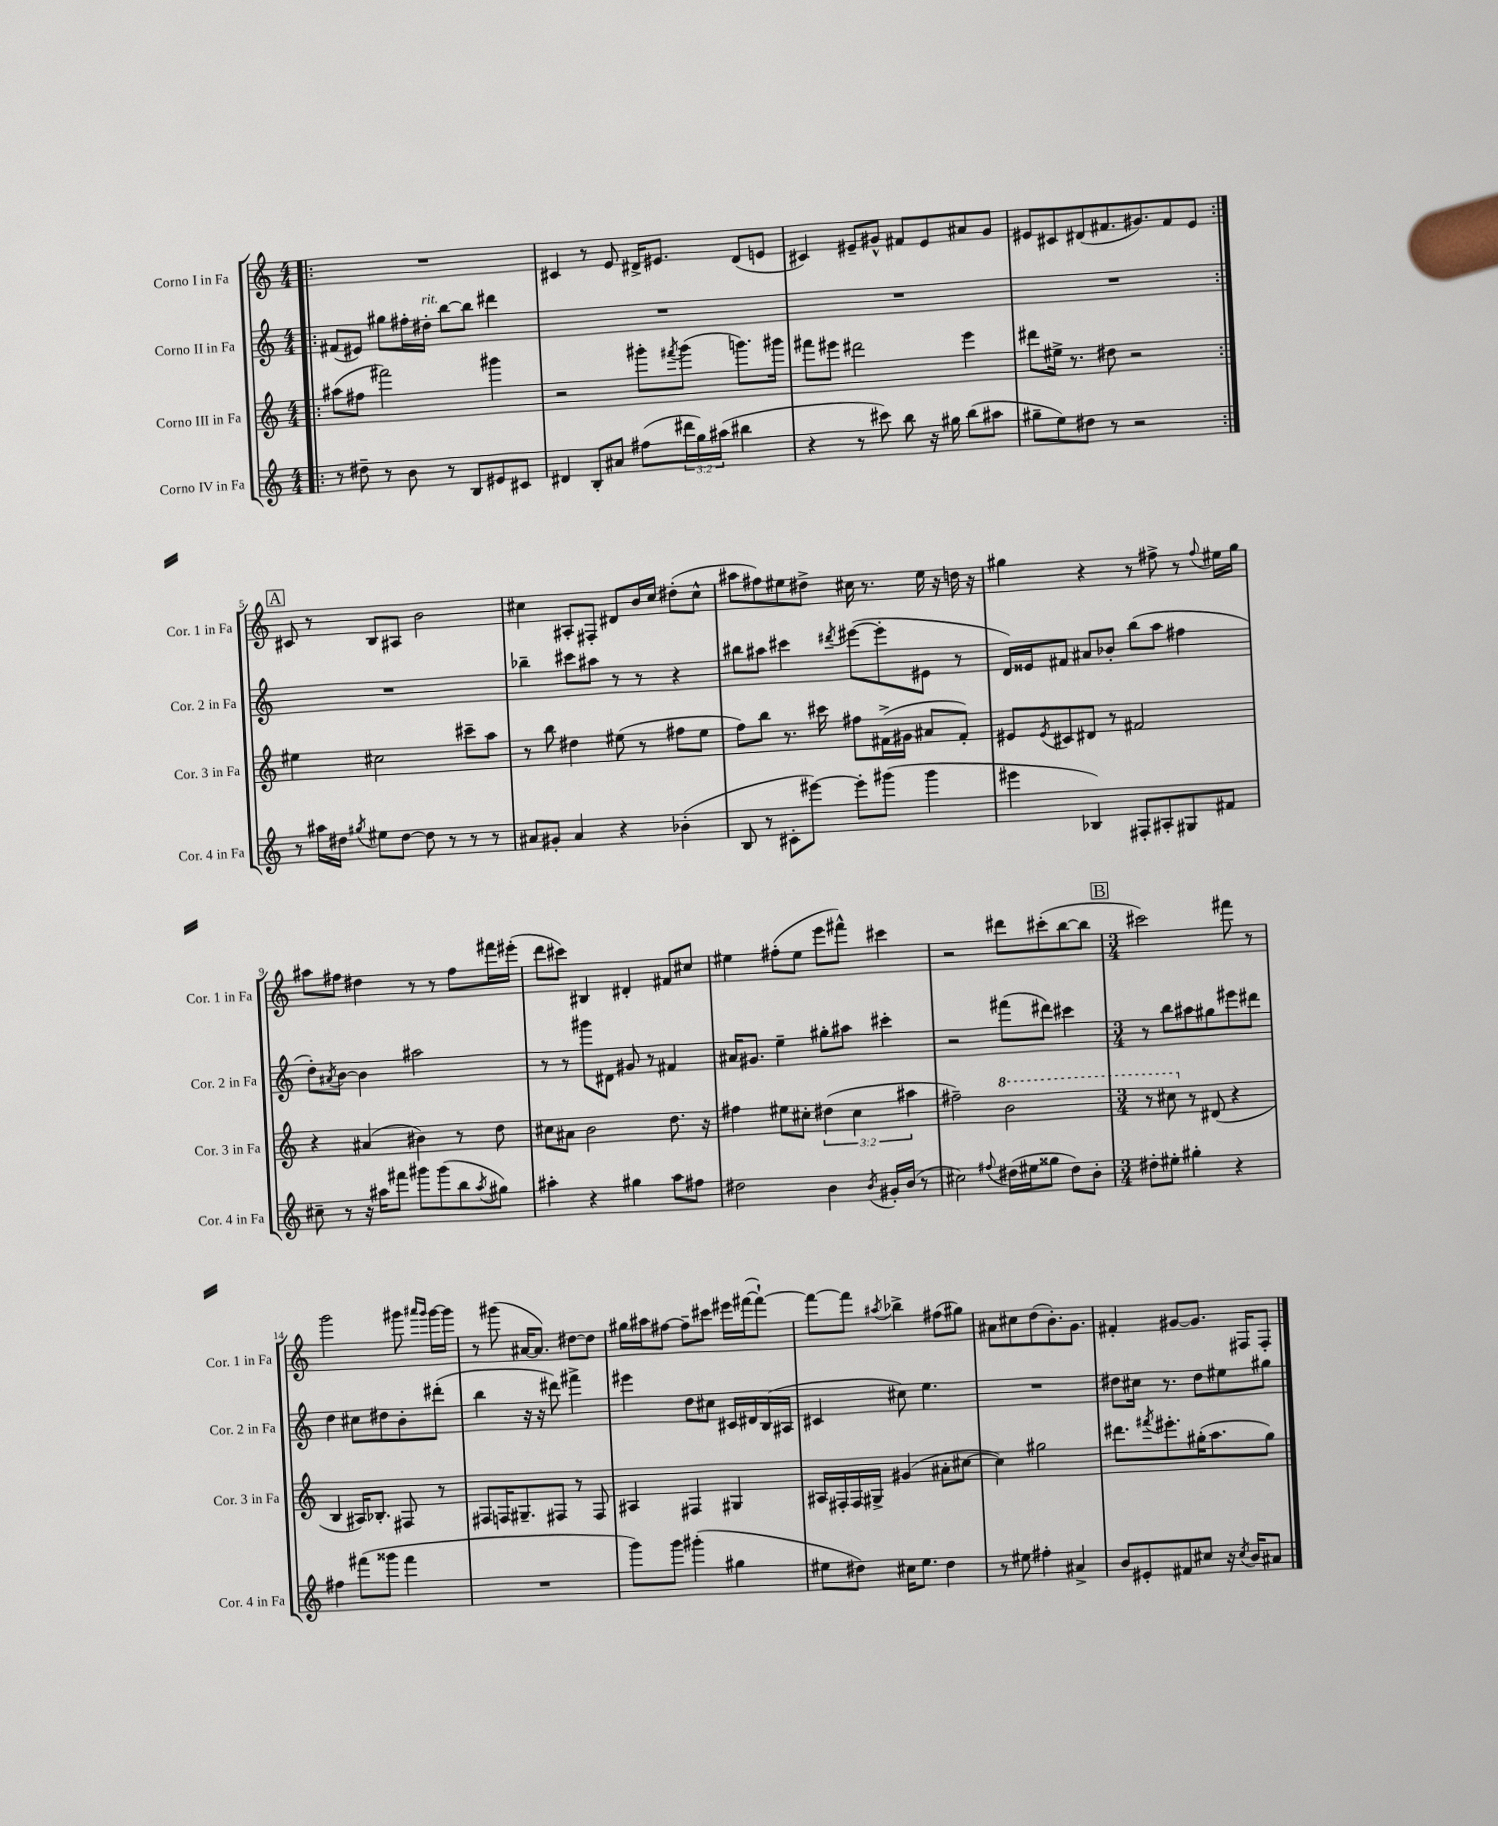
<<
\new StaffGroup <<
\new Staff = "s0" \with { instrumentName = "Corno I in Fa" shortInstrumentName = "Cor. 1 in Fa" } {
    \clef treble \key c \major \numericTimeSignature \time 4/4
    \repeat volta 2 { \bar ".|:" R1 |
    cis'4 r8 e'8 dis'16-> eis'8. dis'8( e'8 |
    cis'4) eis'8-- gis'8-^ fis'8 eis'8 ais'8 gis'8 |
    eis'8 cis'8 dis'8( fis'8. gis'8.) fis'8 eis'8 | }
    \mark \markup { \box "A" } cis'8 r8 b8 ais8 b'2 |
    cis''4 ais8-. fis8-. dis'8 b'16 cis''16 dis''8-.( cis''8-^ |
    ais''8 fis''8) eis''8 dis''8-> cis''16 r8. eis''16 r16 d''16 r16 |
    gis''4 r4 r8 fis''8-> r8 \appoggiatura { fis''8 } eis''16 gis''16 |
    ais''8 fis''8 dis''4 r8 r8 fis''8 fis'''16 eis'''16-.( |
    d'''8 cis'''8) bis4 dis'4-. fis'8 cis''8 |
    eis''4 fis''8-.( eis''8 e'''8 fis'''8-^) cis'''4 |
    r2 dis'''8 cis'''8-.( b''8~ b''8 |
    \mark \markup { \box "B" } \numericTimeSignature \time 3/4 cis'''2) fis'''8 r8 |
    g'''2 gis'''8 \grace { ais'''16 gis'''16 } gis'''16~ gis'''16 |
    r8 gis'''8( ais'16~ ais'8.) dis''8~ dis''8 |
    gis''16 ais''16 fis''8~ fis''8-- cis'''8 eis'''16 fis'''16~( fis'''8~-!) |
    fis'''8~ fis'''8 \acciaccatura { ais''8 } bes''4-> fis''8( gis''8) |
    ais'8 cis''8 d''8( b'8.-.) g'8. |
    fis'4-. gis'8~ gis'8. fis16 fis8-. \bar "|." |
}
\new Staff = "s1" \with { instrumentName = "Corno II in Fa" shortInstrumentName = "Cor. 2 in Fa" } {
    \clef treble \key c \major \numericTimeSignature \time 4/4
    \repeat volta 2 { \bar ".|:" fis'8( eis'8) gis''8 fis''16-. dis''16-.^\markup { \italic "rit." } b''8~ b''8 dis'''4 |
    R1 |
    R1 |
    R1 | }
    \mark \markup { \box "A" } R1 |
    bes''4-- cis'''8 ais''8 r8 r8 r4 |
    bis''8 ais''8 cis'''4 \acciaccatura { dis'''8 } eis'''8~( eis'''8-. eis'8 r8 |
    d'16) eisis'16 fis'8 ais'8 bes'8-. b''8( a''8 fis''4 |
    d''8-.) \acciaccatura { ais'8 } b'8~ b'4 ais''2 |
    r8 r8 gis'''8 dis'8 gis'8 r8 fis'4 |
    ais'16 gis'8. e''4-- gis''8-. ais''8 cis'''4-. |
    r2 fis'''8( dis'''8) cis'''4 |
    \mark \markup { \box "B" } \numericTimeSignature \time 3/4 r8 b''8 ais''8 gis''8 eis'''8 dis'''8 |
    d''4 cis''8 dis''8 b'8-. dis'''8-.( |
    b''4 r16 r16 dis'''8) fis'''4-> |
    eis'''4 d''8 cis''8 cis'16 dis'16 b16( ais16 |
    cis'4 cis''8) e''4. |
    R2. |
    dis''8 cis''16 r8. dis''8 eis''8 gis''8 \bar "|." |
}
\new Staff = "s2" \with { instrumentName = "Corno III in Fa" shortInstrumentName = "Cor. 3 in Fa" } {
    \clef treble \key c \major \numericTimeSignature \time 4/4 \override Staff.TupletNumber.text = #tuplet-number::calc-fraction-text
    \repeat volta 2 { \bar ".|:" ais''8( fis''8 fis'''2) gis'''4 |
    r2 gis'''8-. \acciaccatura { fis'''8 } gis'''8( g'''8.) gis'''16 |
    fis'''8 eis'''8 dis'''2 eis'''4 |
    dis'''8 eis''16-> r8. dis''8 r2 | }
    \mark \markup { \box "A" } eis''4 cis''2 cis'''8-- a''8 |
    r8 b''8 dis''4 eis''8( r8 fis''8 eis''8 |
    f''8) b''8 r8. cis'''16 fis''8 fis'16->( gis'16 ais'8 fis'8-.) |
    eis'8 \acciaccatura { eis'8 } cis'8 dis'8 r8 fis'2 |
    r4 ais'4( bis'4) r8 d''8 |
    cis''8 ais'8 b'2 d''8. r16 |
    fis''4 eis''8 cis''8-. \tuplet 3/2 { dis''4( cis''4 ais''4 } |
    fis''2--) \ottava #1 b''2 |
    \mark \markup { \box "B" } \numericTimeSignature \time 3/4 r8 cis'''8 \ottava #0 r8 dis'8( r4 |
    b4 ais16) bes8.-. fis8 r8 |
    fis8 f16 gis8.-- fis8 r8 fis8 |
    ais4 fis4 gis4 |
    ais16 fis16-. fis16 gis16-> gis'4( ais'8-. cis''8~ |
    cis''4) gis''2 |
    dis'''8. \acciaccatura { fis'''8 } eis'''8.-. gis''16-.( a''8. gis''8) \bar "|." |
}
\new Staff = "s3" \with { instrumentName = "Corno IV in Fa" shortInstrumentName = "Cor. 4 in Fa" } {
    \clef treble \key c \major \numericTimeSignature \time 4/4 \override Staff.TupletNumber.text = #tuplet-number::calc-fraction-text
    \repeat volta 2 { \bar ".|:" r8 dis''8-- r8 b'8 r8 b8 eis'8 cis'8 |
    dis'4 b8-. ais'8 fis''8( \tuplet 3/2 { dis'''16 g''16) ais''16( } bis''4 |
    r4 r8 cis'''8) b''8 r16 gis''16 b''8( ais''8 |
    gis''8-- e''8) dis''8 r8 r2 | }
    \mark \markup { \box "A" } r8 ais''16 dis''16 \acciaccatura { gis''8 } eis''8 dis''8~ dis''8 r8 r8 r8 |
    ais'8 gis'8-. ais'4 r4 bes'4-.( |
    b8 r8 cis'8-. eis'''8~) eis'''8-. gis'''8( gis'''4 |
    eis'''4 bes4) fis8-. ais8-. gis8 fis'8 |
    cis''8-- r8 r16 ais''16 fis'''8 gis'''8 gis'''8( b''8 \acciaccatura { ais''8 } gis''8) |
    ais''4-. r4 gis''4 ais''8 fis''8 |
    dis''2 b'4 \acciaccatura { b'8 } gis'16-. b'16( r8 |
    cis''2) \appoggiatura { fis''8 } dis''16( eis''16 gisis''8 dis''8) b'8-. |
    \mark \markup { \box "B" } \numericTimeSignature \time 3/4 dis''8-. eis''8-. gis''4-. r4 |
    fis''4 fis'''8( gisis'''8 fis'''4 |
    R2. |
    g'''8) g'''8 gis'''4-.( gis''4 |
    eis''8 dis''8) cis''16 eis''8. dis''4 |
    r8 eis''8 fis''4-. ais'4-> |
    b'8 eis'8-. fis'8 cis''8 r16 \acciaccatura { cis''8 } b'16 ais'8 \bar "|." |
}
>>
>>
